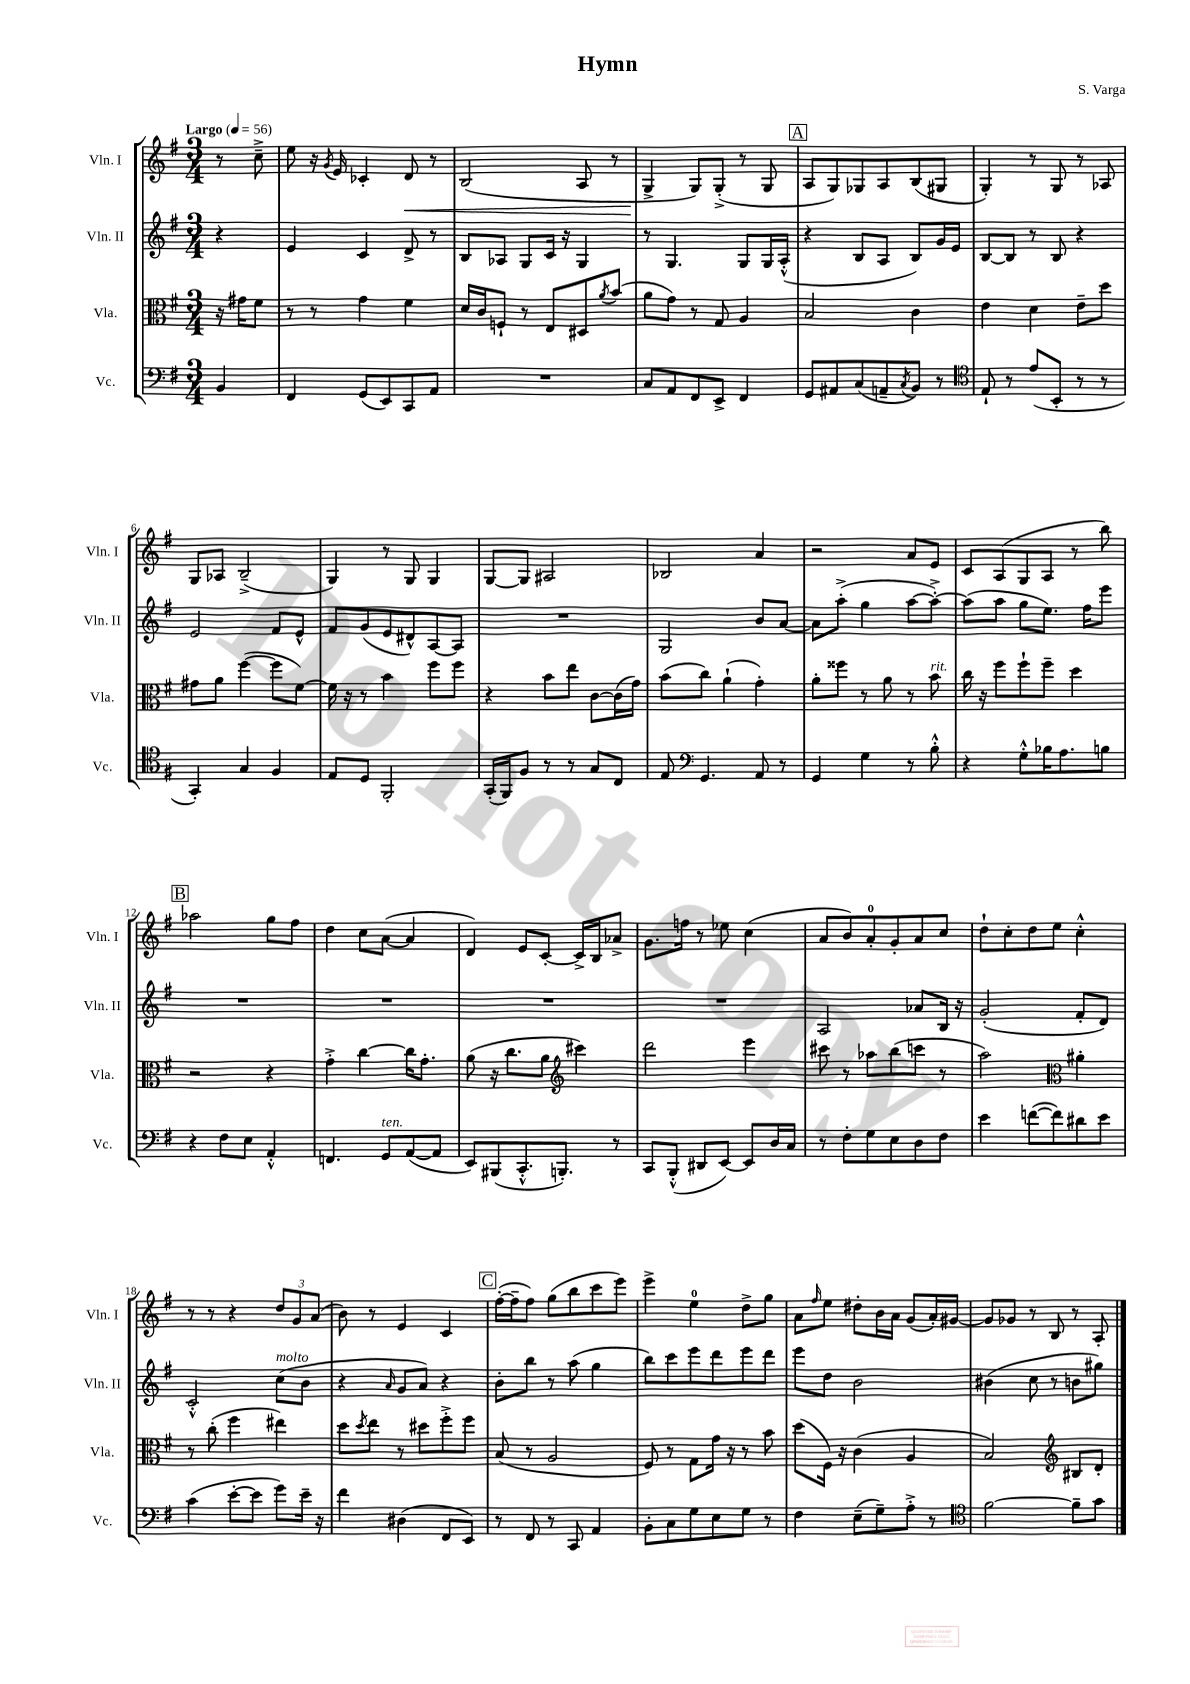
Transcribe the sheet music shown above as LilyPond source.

\header { title = "Hymn" composer = "S. Varga" }
<<
\new StaffGroup <<
\new Staff = "s0" \with { instrumentName = "Vln. I" shortInstrumentName = "Vln. I" } {
    \clef treble \key g \major \numericTimeSignature \time 3/4 \partial 4 \tempo "Largo" 4 = 56
    r8 c''8---> |
    e''8 r16 \acciaccatura { g'8 } e'16 ces'4-. d'8\< r8 |
    b2( a8 r8 |
    g4->\! g8) g8-.->( r8 g8 |
    \mark \markup { \box "A" } a8 g8) ges8 a8 b8( gis8 |
    g4-.) r8 g8 r8 aes8 |
    g8 aes8 b2--->( |
    g4) r8 g8 g4 |
    g8~ g8 ais2 |
    bes2 a'4 |
    r2 a'8 e'8 |
    c'8 a8( g8 a8 r8 b''8) |
    \mark \markup { \box "B" } aes''2 g''8 fis''8 |
    d''4 c''8 a'8~( a'4 |
    d'4) e'8 c'8~-. c'16-> b16 aes'8-> |
    g'8. f''16 r8 ees''8 c''4( |
    a'8 b'8) a'8-0-. g'8-. a'8 c''8 |
    d''8-! c''8-. d''8 e''8 c''4-.-^ |
    r8 r8 r4 \tuplet 3/2 { d''8 g'8 a'8( } |
    b'8) r8 e'4 c'4 |
    \mark \markup { \box "C" } fis''16~-.( fis''16-- fis''8) g''8( b''8 c'''8 e'''8) |
    e'''4-> e''4-0 d''8-> g''8 |
    a'8 \grace { fis''16 } e''8 dis''8-. b'16 a'16 g'8( a'16-.) gis'16~ |
    gis'8 ges'8 r8 b8 r8 a8-. \bar "|." |
}
\new Staff = "s1" \with { instrumentName = "Vln. II" shortInstrumentName = "Vln. II" } {
    \clef treble \key g \major \numericTimeSignature \time 3/4 \partial 4
    r4 |
    e'4 c'4 d'8-> r8 |
    b8 aes8 g8 c'16 r16 g4 |
    r8 g4. g8 g16 a16-.-^( |
    \mark \markup { \box "A" } r4 b8 a8 b8) g'16 e'16 |
    b8~ b8 r8 b8 r4 |
    e'2 fis'8 e'8-^ |
    fis'8 g'8( e'8 dis'8-^) a8~ a8 |
    R2. |
    g2 b'8 a'8~ |
    a'8 a''8-.->( g''4 a''8~ a''8~-.->) |
    a''8( a''8 g''8 e''8.) fis''16 e'''8 |
    \mark \markup { \box "B" } R2. |
    R2. |
    R2. |
    R2. |
    a2 aes'8 b16 r16 |
    g'2-.( fis'8-. d'8) |
    c'2-.-^ c''8^\markup { \italic "molto" }( b'8 |
    r4 \grace { a'16 } g'8 a'8) r4 |
    \mark \markup { \box "C" } b'8-. b''8 r8 a''8( g''4 |
    b''8) c'''8 e'''8 d'''8 e'''8 d'''8 |
    e'''8 d''8 b'2 |
    bis'4( c''8 r8 b'8 gis''8) \bar "|." |
}
\new Staff = "s2" \with { instrumentName = "Vla." shortInstrumentName = "Vla." } {
    \clef alto \key g \major \numericTimeSignature \time 3/4 \partial 4
    r16 gis'16 fis'8 |
    r8 r8 g'4 fis'4 |
    d'16 c'16 f8-! r8 e8 dis8 \acciaccatura { a'8 } b'8( |
    a'8 g'8) r8 g8 a4 |
    \mark \markup { \box "A" } b2 c'4 |
    e'4 d'4 e'8-- d''8 |
    gis'8 a'8 fis''4~( fis''8 fis'8~) |
    fis'16 r16 r8 b'4 fis''8 fis''8 |
    r4 b'8 e''8 c'8~ c'16( g'16) |
    b'8( c''8) a'4-!( g'4-.) |
    a'8-. fisis''8 r8 a'8 r8 b'8^\markup { \italic "rit." } |
    c''16 r16 fis''8 fis''8-! fis''8-- d''4 |
    \mark \markup { \box "B" } r2 r4 |
    g'4-.-> c''4~ c''16 g'8.-. |
    a'8( r16 c''8. a'8 \clef treble cis'''4) |
    d'''2 e'''4 |
    cis'''8 r8 aes''8 b''8( c'''8 r8 |
    a''2) \clef alto ais'4-. |
    r8 c''8-.( fis''4 eis''4) |
    d''8 \acciaccatura { d''8 } e''8 r8 dis''8 fis''8-.-> fis''8 |
    \mark \markup { \box "C" } b8( r8 a2 |
    fis8) r8 g8 g'16 r16 r8 b'8 |
    d''8( fis16) r16 c'4( a4 |
    b2) \clef treble bis8 d'8-. \bar "|." |
}
\new Staff = "s3" \with { instrumentName = "Vc." shortInstrumentName = "Vc." } {
    \clef bass \key g \major \numericTimeSignature \time 3/4 \partial 4
    b,4 |
    fis,4 g,8( e,8) c,8 a,8 |
    R2. |
    c8 a,8 fis,8 e,8-> fis,4 |
    \mark \markup { \box "A" } g,8 ais,8 c8( a,8-- \acciaccatura { c8 } b,8) r8 |
    \clef tenor e8-! r8 e'8( b,8-. r8 r8 |
    g,4-.) g4 fis4 |
    e8 d8 fis,2-. |
    g,16-.( fis,16) fis8 r8 r8 g8 c8 |
    e8 \clef bass g,4. a,8 r8 |
    g,4 g4 r8 b8-.-^ |
    r4 g8-.-^ bes16 a8. b8 |
    \mark \markup { \box "B" } r4 fis8 e8 a,4-.-^ |
    f,4. g,8^\markup { \italic "ten." } a,8~( a,8 |
    e,8) bis,,8( c,8.-.-^ b,,8.-.) r8 |
    c,8 b,,8-.-^( dis,8 e,8~) e,8 d16 c16 |
    r8 fis8-. g8 e8 d8 fis8 |
    e'4 f'8~( f'8) dis'8 e'8 |
    c'4( e'8~-. e'8 g'8) e'16-- r16 |
    fis'4 dis4( fis,8 e,8) |
    \mark \markup { \box "C" } r8 fis,8 r8 c,8 a,4 |
    b,8-. c8 g8 e8 g8 r8 |
    fis4 e8--( g8--) a8-.-> r8 |
    \clef tenor fis'2~ fis'8-- g'8 \bar "|." |
}
>>
>>
